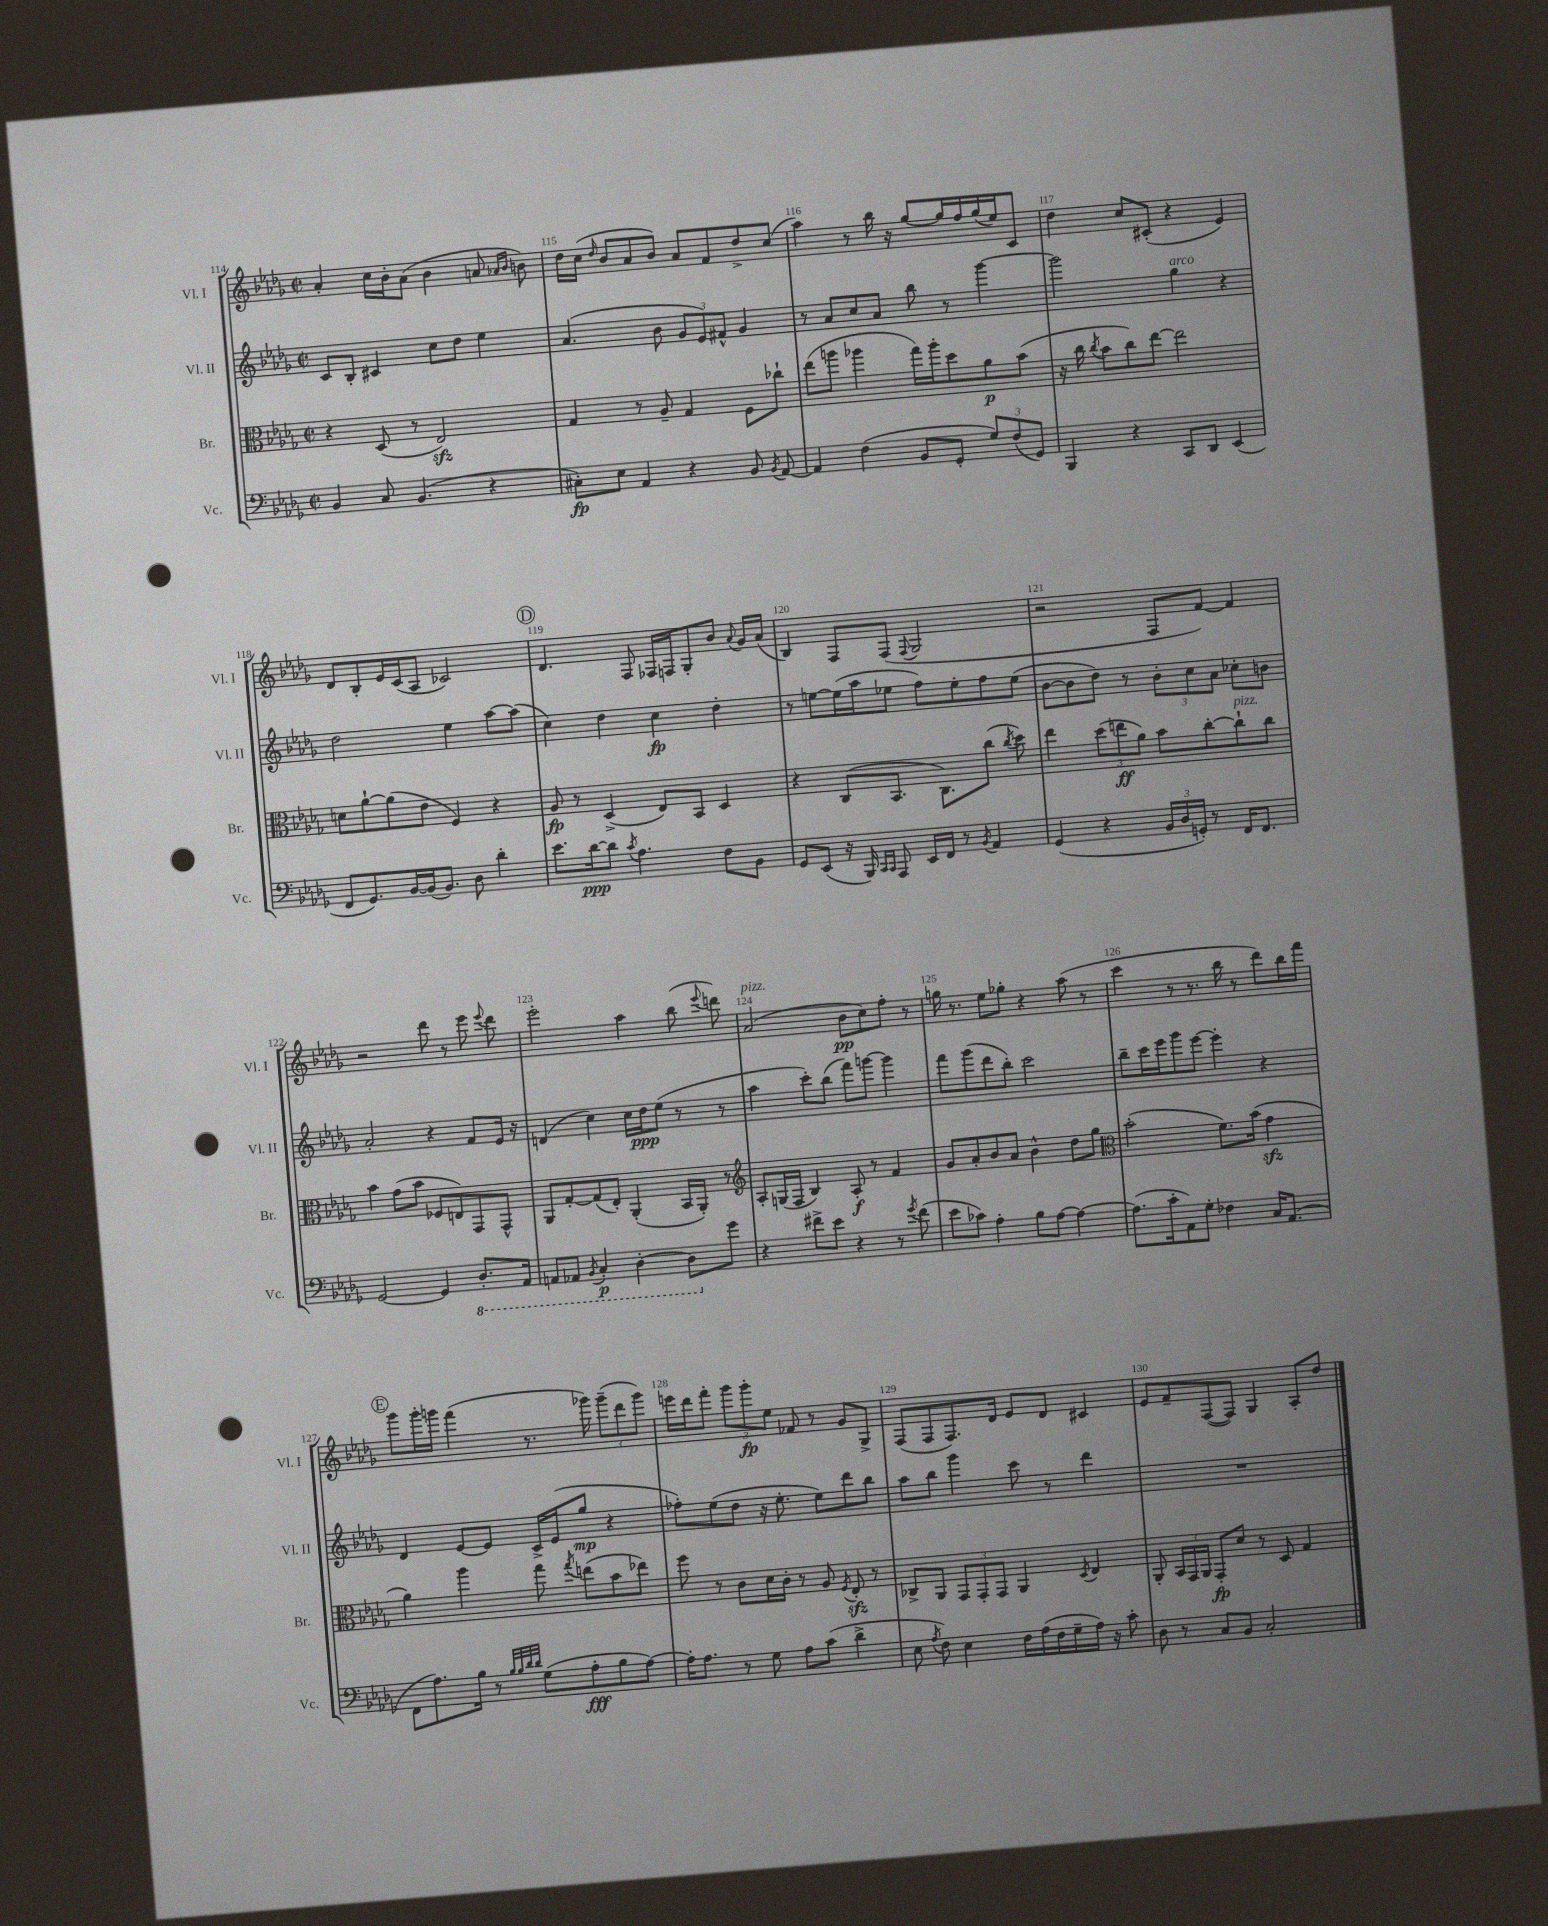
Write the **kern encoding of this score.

**kern	**kern	**kern	**kern
*staff4	*staff3	*staff2	*staff1
*clefF4	*clefC3	*clefG2	*clefG2
*k[b-e-a-d-g-]	*k[b-e-a-d-g-]	*k[b-e-a-d-g-]	*k[b-e-a-d-g-]
*M2/2	*M2/2	*M2/2	*M2/2
*met(c|)	*met(c|)	*met(c|)	*met(c|)
4BB-	4r	8c	4a-'
.	.	8B-'	.
8C	(8D-	4c#	16cc
.	.	.	16b-'
(4.BB-	8r	.	(8a-
.	2E-)	8cc	4b-
.	.	8dd-	.
4r	.	4ee-	8a
.	.	.	16qqa-
.	.	.	16qqb-
.	.	.	8b)
=	=	=	=
8C#')	4G-	(4.a-	16dd-
.	.	.	(16cc
.	.	.	16qqdd-
8E-	.	.	8b-
4AA-	8r	.	8a-
.	8A-~	8b-	8b-)
4r	4G-	12g-	8a-
.	.	12e-)	.
.	.	.	8f
.	.	12f#^^	.
8BB-	8F	4g-	8dd-^
8qBB-	.	.	.
[8AA-	8cc-`	.	(8cc
=	=	=	=
4AA-]	(8ee-	8r	4aa-)
.	8aa	8a-	.
(4F	4aa-	8cc	8r
.	.	8a-	16bb-
.	.	.	16r
8BB-	16gg-)	8bb-	[8gg-
.	16aa-'	.	.
8GG-'	8dd-	8r	16gg-]
.	.	.	16ff
12G-)	8a-	[4ggg-	(16gg-
.	.	.	16ee-)
(12F	.	.	.
.	(8b-	.	8c
12GG-)	.	.	.
=	=	=	=
4BBB-	16r	2ggg-]	4dd-
.	16cc	.	.
.	8qcc	.	.
.	8b-	.	.
4r	8cc)	.	8cc
.	[8ee-	.	(8c#'
8CC	2ee-]	4gg-	4r
8DD-	.	.	.
(4EE-	.	4r	4e-)
=	=	=	=
8FF	8d	2dd-	8d-
8.GG-)	[8a-`	.	8B-'
.	(8a-]	.	16e-
[16BB-	.	.	(16c
(16BB-]	8e-	.	8A-
8.BB-)	.	.	.
.	4F)	4ee-	2c-)
8D-	.	.	.
4d-'	4r	[8aa-	.
.	.	(8aa-]	.
=	=	=	=
8.e-	8A-	4cc)	4.d-
.	8r	.	.
[16d-	.	.	.
8d-]	(4D-^	4dd-	.
8qc	.	.	.
4.A-	.	.	8F
.	8E-)	4cc	16F-
.	.	.	16F
.	8BB-	.	8G-'
8F	4D-	4dd-'	8b-
.	.	.	8qqa-
8BB-	.	.	16g-
.	.	.	(16a-
=	=	=	=
8GG-	4r	8r	4B-)
(8EE-	.	[8ee	.
16r	(8C	(16ee]	8F
16BBB-)	.	16aa-	.
16qqCC	.	.	.
16qqCC	.	.	.
8AAA-	8.BB-	8ee-	(8F
.	.	.	8qqF
16EE-	.	8ff)	2G-
16FF	8.C)	.	.
8r	.	8ee-'	.
8qBB-	.	.	.
4AA-	(8cc	8ff	.
.	8qcc	.	.
.	8dd-)	(8ee-	.
=	=	=	=
(4GG-	4ee-	[8b-	2r
.	.	8b-]	.
4r	(12dd-	8dd-)	.
.	12ee	.	.
.	.	8r	.
.	12a-)	.	.
24BB-	8b-	12b-'	8F
24D-	.	.	.
24GG')	.	12cc	.
8r	[8cc'	.	[8f)
.	.	12a-	.
16FF	8cc`]	8cc-'	4f]
8.FF	.	.	.
.	8cc	8b	.
=	=	=	=
[2GG-	4b-	2a-'	2r
.	(8g-	.	.
.	8b-	.	.
4GG-]	8F-	4r	8ddd-
.	8E)	.	8r
8.DD-'	8GG-	8f	8eee-
.	.	.	8qqeee-
.	8GG-^^	16e-	8ddd-
16AAA-	.	16r	.
=	=	=	=
8AAA	8AA-	(4d	2eee-'
8AAA-	[8G-'	.	.
8qBBB-	.	.	.
4CC'	(8G-]	4cc)	.
.	8E-')	.	.
[4DD-'	(4AA-'	16cc	4aa-
.	.	16dd-	.
.	.	(8ee-	.
8DD-]	16BB-	8r	(8bb-
.	16AA-')	.	.
.	.	.	8qqeee-
8g-	8r	8r	8ddd)
=	=	=	=
*	*clefG2	*	*
4r	8A-'	4aa-	(2a-
.	(16G	.	.
.	16F	.	.
8f#^	4B-)	8ccc')	.
8e-	.	(8bb-	.
4r	8A-'	8fff)	8b-
.	8r	[8ggg	8cc)
8r	4f	4ggg]	8ff'
8qg-	.	.	.
(8f#	.	.	8r
=	=	=	=
8e-	8g-	8fff	16gg
.	.	.	8.r
8c-)	8a-'	(8ggg-	.
4A-'	8b-	8ddd-	8ee-
.	8a-	8bb-')	8gg-'
8B-	4b-^^	2ccc	4r
[8A-	.	.	.
4A-_	8dd-	.	(8aa-
.	8gg-	.	8r
=	=	=	=
*	*clefC3	*	*
(8.A-]	(2b-'	8bb-~	4ccc
.	.	16ccc	.
16c'	.	16eee-	.
8AA-)	.	8ggg-	8r
8G-'	.	[8eee-	8.r
4F-	8.f)	4eee-']	.
.	.	.	16bb-
.	.	.	8r
.	(16b-	.	.
16C	4g-	4r	8ddd-)
(8.AA-	.	.	.
.	.	.	16bb-
.	.	.	16fff
=	=	=	=
8FF	4a-)	4d-	8ggg-
8.A-)	.	.	16ggg-'
.	.	.	16ggg
.	4aa-	[8e-	(4fff
16B-	.	.	.
8r	.	8e-]	.
32qqB-	.	.	.
32qqB-	.	.	.
32qqd-	.	.	.
32qqd-	.	.	.
(8G-	8gg-	16c^	8.r
.	.	(16e-	.
.	8qgg-	.	.
8A-'	(8ee	8gg-	.
.	.	.	16ggg-)
8B-	8b-	4r	(12ggg-~
.	.	.	12ddd-
[8A-)	8ee-)	.	.
.	.	.	12ggg-)
=	=	=	=
16A-']	8ff	8ff-')	16eee
8.A-	.	.	16ddd-
.	8r	(8ee-	8fff'
8r	8c	8dd-	12ggg-
.	.	.	12ggg-'
8G-	16d-	16r	.
.	.	.	12ee-
.	16c'	8.ee-'	.
8A-	8r	.	8f-
(8c	8A-	8ee-)	8r
.	8qF	.	.
4d-^	8E-'	8ddd-	8g-
.	8r	8bb-	8G-^
=	=	=	=
8E-	8C-^	8aa-	(8F
8qA-	.	.	.
8F)	8AA-	8bb-	8F
4E-	12GG-	4ggg-	8.F)
.	12GG-'	.	.
.	12GG-	.	.
.	.	.	16d-
16F	4AA-	8ccc	8e-
(16A-	.	.	.
16F	.	8r	8d-
16G-~	.	.	.
.	8qD-	.	.
16A-)	4E-	4ddd-	4c#
16r	.	.	.
8c'	.	.	.
=	=	=	=
8D-	8AA-'	1r	8e-
8r	24BB-	.	8f~
.	24GG-	.	.
.	24AA-	.	.
8C	8GG-'	.	([8F
8BB-	8d-	.	8F])
2C'	8r	.	4G-
.	8D-	.	.
.	4G-	.	8A-'
.	.	.	8dd-
==	==	==	==
*-	*-	*-	*-
